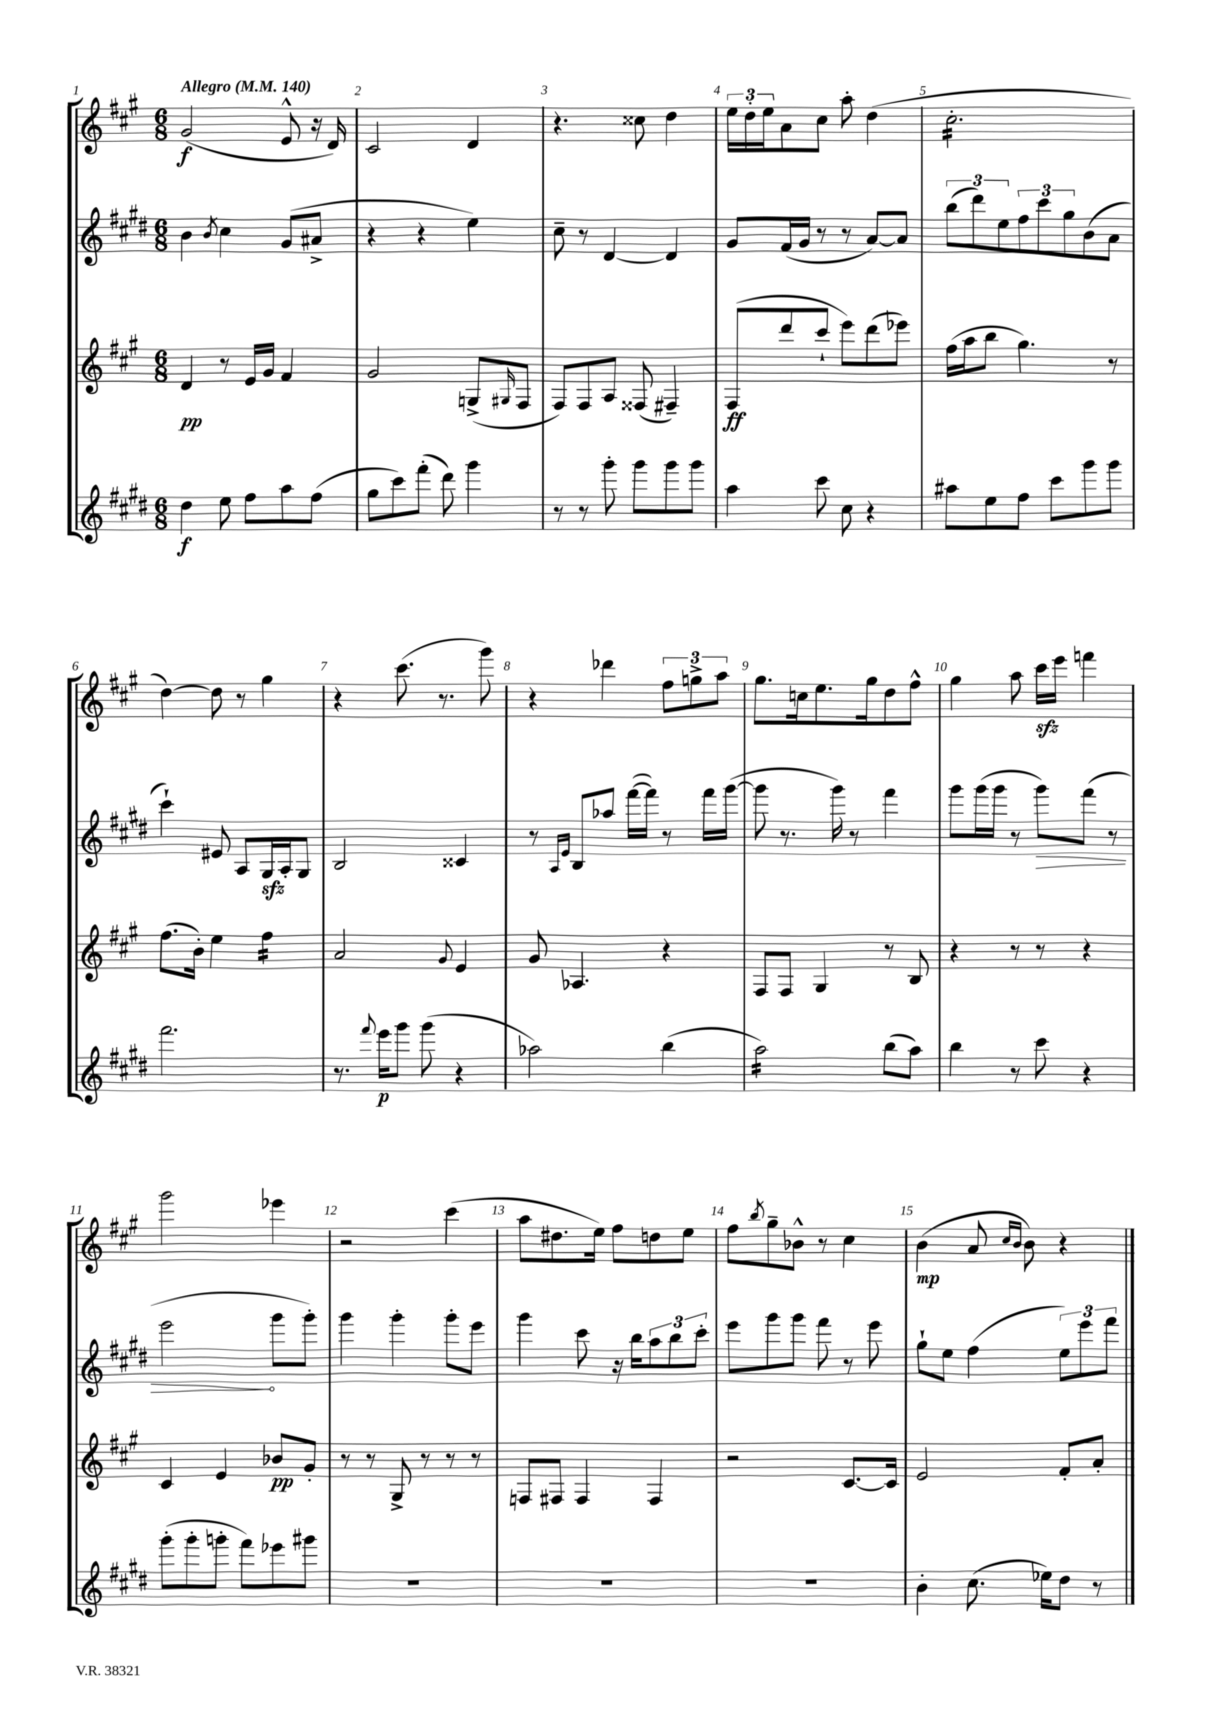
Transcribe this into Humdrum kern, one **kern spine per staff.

**kern	**kern	**kern	**kern
*staff4	*staff3	*staff2	*staff1
*clefG2	*clefG2	*clefG2	*clefG2
*k[f#c#g#d#]	*k[f#c#g#]	*k[f#c#g#d#]	*k[f#c#g#]
*M6/8	*M6/8	*M6/8	*M6/8
*MM140	*MM140	*MM140	*MM140
4dd#\	4d/	4b\	(2g#/
.	.	8qb/	.
8ee\	8r	4cc#\	.
8ff#\L	16e/LL	.	.
.	16g#/JJ	.	.
8aa\	4f#/	(8g#/L	8e^^/
(8ff#\J	.	8a#^/J	16r
.	.	.	16d/)
=	=	=	=
8gg#\L	2g#/	4r	2c#/
8ccc#\)	.	.	.
(8fff#'\J	.	4r	.
8ddd#\)	.	.	.
4ggg#\	(8G^/L	4ee\)	4d/
.	16qqG#/	.	.
.	8F#/J	.	.
=	=	=	=
8r	8F#/L)	8cc#~\	4.r
8r	8F#/	8r	.
8ggg#'\	8A/J	[4d#/	.
8ggg#\L	(8F##/	.	8cc##\
8ggg#\	4F#~/)	4d#/]	4dd\
8ggg#\J	.	.	.
=	=	=	=
4aa\	(8F#/L	8g#/L	24ee\LL
.	.	.	24dd'\
.	.	.	24ee\J
.	8ddd/	(16f#/L	8a\
.	.	16g#/JJ	.
8ccc#\	8ccc#`/J	8r	8cc#\J
8cc#\	8eee\L)	8r	8aa'\
4r	(8ddd\	[8a/L)	(4dd\
.	8eee-\J)	8a/]J	.
=	=	=	=
8aa#\L	(16ff#\LL	(12bb\L	2.cc#'\
.	16aa\J	.	.
.	.	12ddd#\)	.
8ee\	8bb\J	.	.
.	.	12ee\	.
8ff#\J	4.gg#\)	12ff#\	.
.	.	12ccc#\	.
8ccc#\L	.	.	.
.	.	12gg#\	.
8ggg#\	.	(8b\	.
8ggg#\J	8r	8a\J	.
=	=	=	=
2.fff#\	(8.ff#\L	4ccc#`\)	[4dd\)
.	16b'\Jk)	.	.
.	4ee\	8e#/	8dd\]
.	.	8A/L	8r
.	4ff#\	16G#/L	4gg#\
.	.	16A'/J	.
.	.	8G#/J	.
=	=	=	=
8.r	2a/	2B/	4r
8qqfff#/	.	.	.
16eee\LK	.	.	.
8ggg#\J	.	.	(8.ccc#\
(8ggg#\	.	.	.
.	.	.	8.r
.	8qqg#/	.	.
4r	4e/	4c##/	.
.	.	.	8ggg#\)
=	=	=	=
2aa-\)	8g#/	8r	4r
.	.	16qqA/LL	.
.	.	16qqe/JJ	.
.	4.A-/	8B/L	.
.	.	8aa-/J	4ddd-\
.	.	([16fff#\LL	.
.	.	16fff#\]JJ)	.
(4bb\	4r	8r	12ff#\L
.	.	.	12gg^\
.	.	16fff#\LL	.
.	.	.	12aa\J
.	.	([16ggg#\JJ	.
=	=	=	=
2aa\)	8F#/L	8ggg#\]	8.gg#\L
.	8F#/J	8.r	.
.	.	.	16cc\k
.	4G#/	.	8.ee\
.	.	16ggg#\)	.
.	.	8r	.
.	.	.	16gg#\k
(8bb\L	8r	4fff#\	8dd\
8aa\J)	8B/	.	8ff#^^\J
=	=	=	=
4bb\	4r	8ggg#\L	4gg#\
.	.	(16ggg#\L	.
.	.	16ggg#\JJ	.
8r	8r	8r	8aa\
8ccc#\	8r	8ggg#\L)	16ccc#\LL
.	.	.	16eee\JJ
4r	4r	(8fff#\J	4fff\
.	.	8r	.
=	=	=	=
(8ggg#'\L	4c#/	2eee\	2ggg#\
8ggg#'\	.	.	.
8ggg'\J	4e/	.	.
8fff#\L)	.	.	.
8eee-\	8b-/L	8ggg#\L	4eee-\
8ggg#\J	8g#'/J	8ggg#'\J)	.
=	=	=	=
2.r	8r	4ggg#\	2r
.	8r	.	.
.	8G#^/	4ggg#'\	.
.	8r	.	.
.	8r	8ggg#'\L	(4ccc#\
.	8r	8eee\J	.
=	=	=	=
2.r	8F/L	4ggg#\	8aa\L
.	8F#/J	.	8.dd#\
.	4F#/	8ccc#\	.
.	.	.	16ee\Jk)
.	.	16r	8ff#\L
.	.	16bb\LK	.
.	4F#/	12aa\	8dd\
.	.	12bb\	.
.	.	.	8ee\J
.	.	12ccc#'\J	.
=	=	=	=
2.r	2r	8eee\L	8ff#\L
.	.	.	8qbb/
.	.	8ggg#\	8gg#~\
.	.	8ggg#\J	8b-^^\J
.	.	8fff#\	8r
.	[8.c#/L	8r	4cc#\
.	.	8eee\	.
.	16c#/]Jk	.	.
=	=	=	=
4b'\	2e/	8gg#`\L	(4b\
.	.	8ee\J	.
(8.cc#\	.	(4ff#\	8a/
.	.	.	16qqcc#/LL
.	.	.	16qqb/JJ
.	.	.	8b\)
16ee-\LK)	.	.	.
8dd#\J	8f#'/L	12ee\L)	4r
.	.	12eee\	.
8r	8a'/J	.	.
.	.	12fff#\J	.
==	==	==	==
*-	*-	*-	*-
